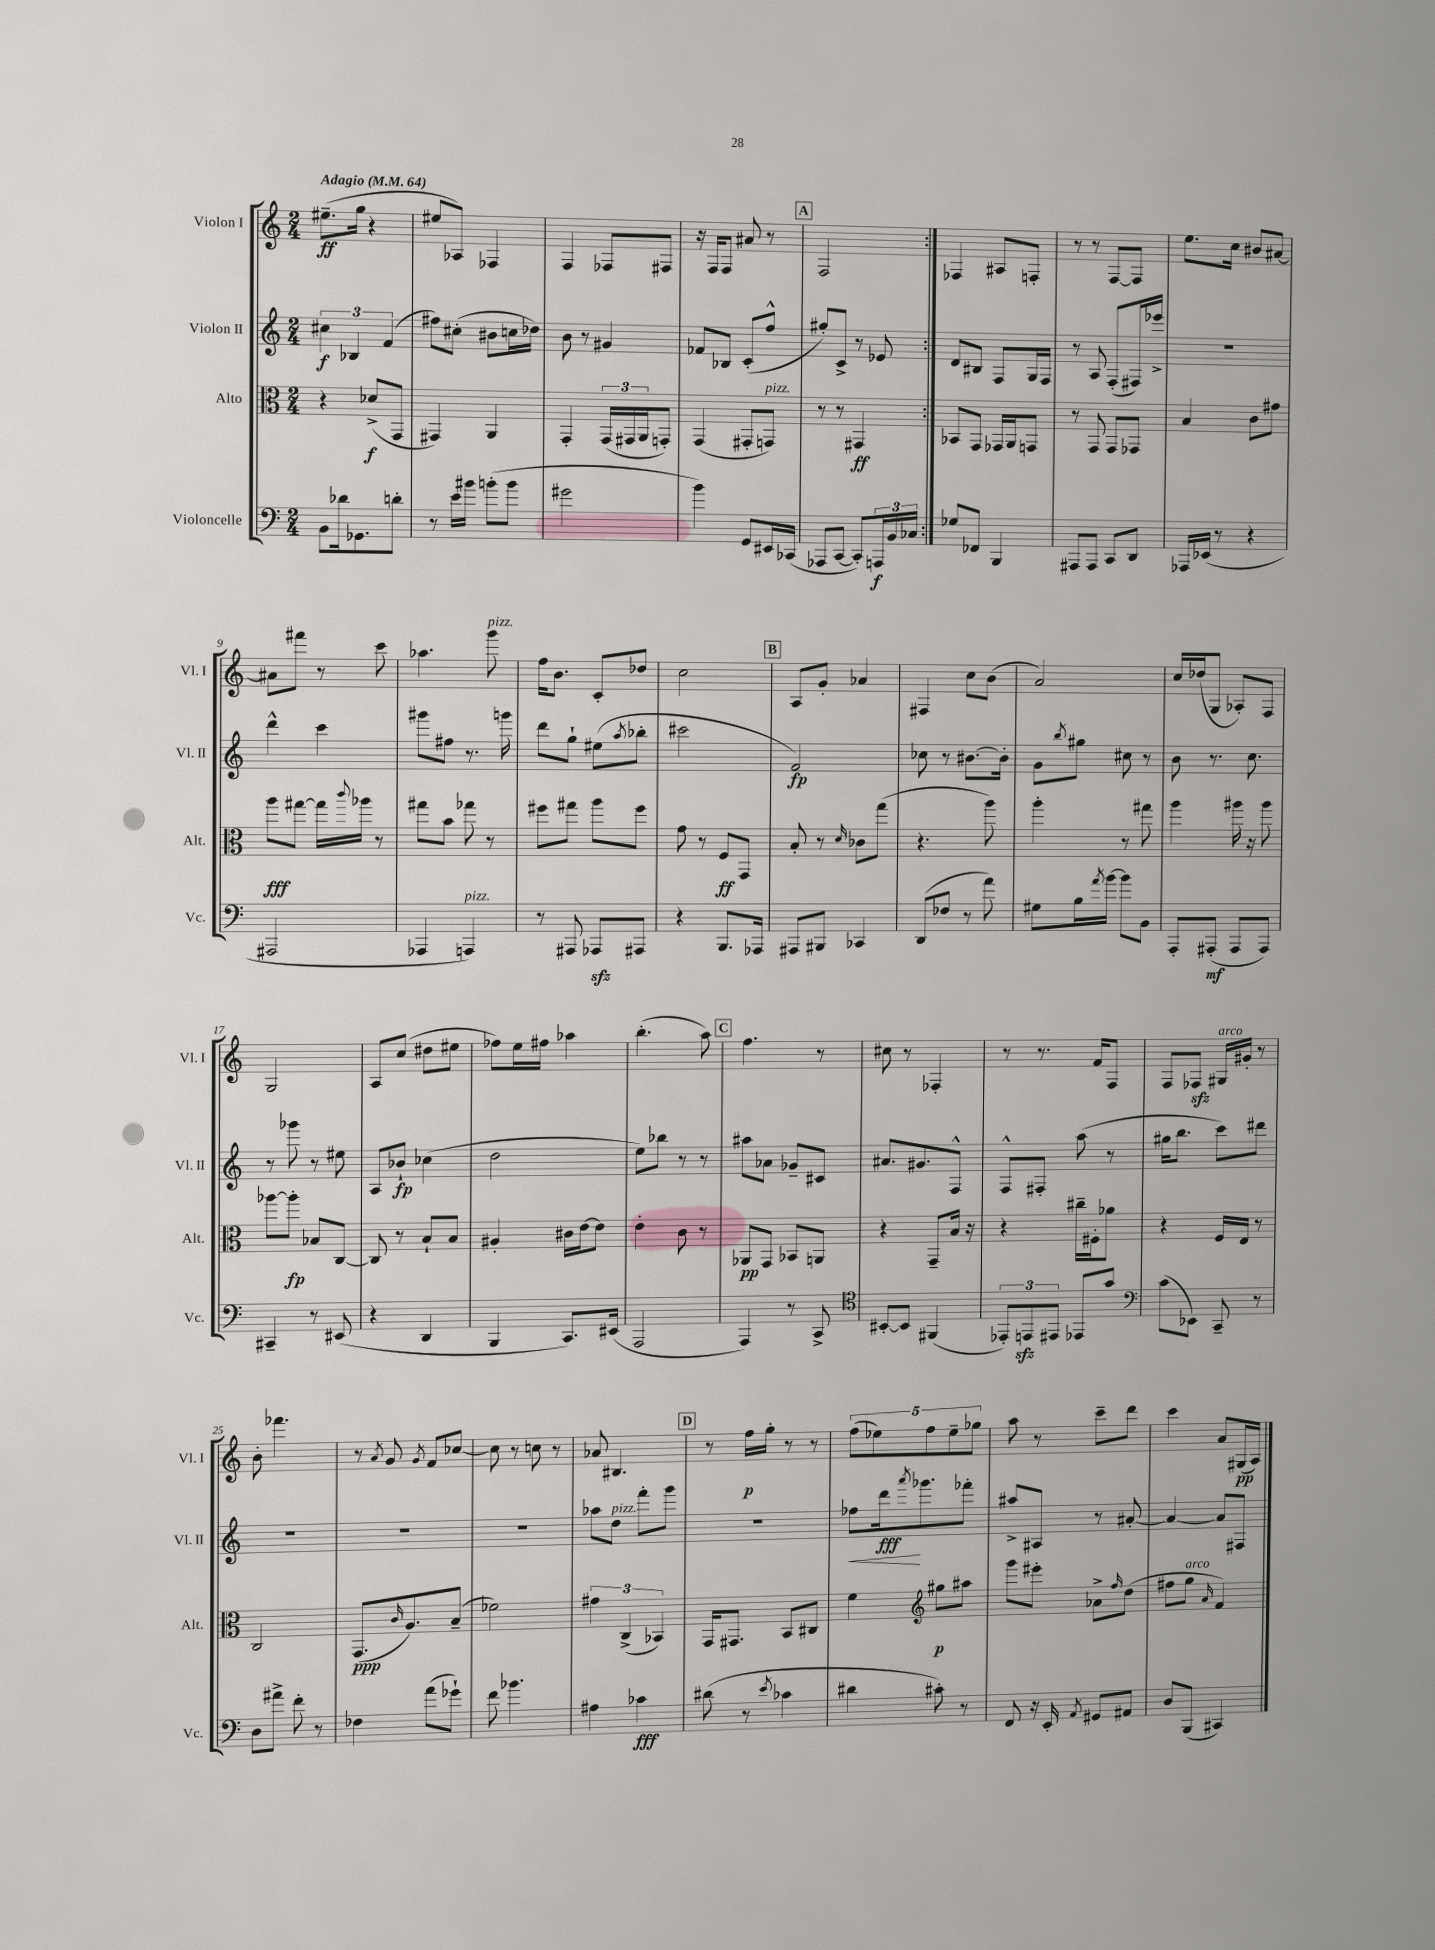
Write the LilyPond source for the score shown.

<<
\new StaffGroup <<
\new Staff = "s0" \with { instrumentName = "Violon I" shortInstrumentName = "Vl. I" } {
    \clef treble \key c \major \numericTimeSignature \time 2/4 \tempo "Adagio" 4 = 64
    \repeat volta 2 { eis''8.--\ff( g''16 r4 |
    eis''8 aes8) fes4 |
    f4 fes8 fis8 |
    r16 f16 f8 ais'8 r8 |
    \mark \markup { \box "A" } f2 | }
    fes4 ais8 f8-. |
    r8 r8 f8~ f8 |
    e''8. c''16 bis'8 ais'8~ |
    ais'8 fis'''8 r8 c'''8 |
    aes''4. g'''8^\markup { \italic "pizz." } |
    f''16 b'8. c'8-. des''8 |
    c''2 |
    \mark \markup { \box "B" } a8 g'8-. aes'4 |
    fis4 c''8 b'8( |
    a'2) |
    c''16 des''16( g8 aes8-.) f8 |
    g2 |
    a8 c''8( dis''8 eis''8 |
    fes''8) e''16 fis''16 aes''4 |
    b''4.-.( a''8) |
    \mark \markup { \box "C" } f''4. r8 |
    cis''8 r8 fes4-. |
    r8 r8. f'16 f8 |
    f8 fes8\sfz gis16^\markup { \italic "arco" } gis'16-. r8 |
    b'8-. fes'''4. |
    r8 \acciaccatura { a'8 } g'8 \acciaccatura { g'8 } f'8 ces''8~ |
    ces''8 r8 c''8 r8 |
    aes'8 bis4. |
    \mark \markup { \box "D" } r8 f''16\p g''16-. r8 r8 |
    \tuplet 5/4 { f''8( ees''8) f''8 ees''8-- ges''8 } |
    a''8 r8 c'''8-- d'''8 |
    c'''4 a'8 gis16\pp( a16) \bar "|." |
}
\new Staff = "s1" \with { instrumentName = "Violon II" shortInstrumentName = "Vl. II" } {
    \clef treble \key c \major \numericTimeSignature \time 2/4
    \repeat volta 2 { \tuplet 3/2 { cis''4\f bes4 f'4( } |
    fis''8) cis''8-.( bis'8 c''16 des''16) |
    b'8 r8 gis'4 |
    fes'8 bes8 c'8-.( f''8-^ |
    \mark \markup { \box "A" } gis''8-.) c'8-> r8 ees'8 | }
    d'8 bis8 f8 g16 f16 |
    r8 a8 f8-.( fis16) ees'''16-> |
    R2 |
    d'''4-^ c'''4 |
    gis'''8 fis''8 r8. g'''16 |
    d'''8 g''8-! eis''8( \acciaccatura { a''8 } bes''8-. |
    cis'''2 |
    \mark \markup { \box "B" } f'2\fp) |
    ces''8 r8 bis'8.~ bis'16-. |
    g'8 \acciaccatura { b''8 } gis''8 cis''8 r8 |
    b'8 r8. c''8. |
    r8 ges'''8 r8 eis''8 |
    a8 bes'8-!\fp ces''4( |
    d''2 |
    e''8) bes''8 r8 r8 |
    \mark \markup { \box "C" } ais''8 aes'8 ges'8-- cis'8 |
    ais'8. gis'8. f8-^ |
    f8-^ fis8-. a''8( r8 |
    gis''16 b''8. c'''8) dis'''8 |
    R2 |
    R2 |
    R2 |
    aes''8 d''8^\markup { \italic "pizz." } f'''8-. g'''8 |
    \mark \markup { \box "D" } R2 |
    fes''8\< d'''16\fff\! \acciaccatura { a'''8 } ges'''8. fes'''8-. |
    ais''8-> ais8 r8 ais'8~-. |
    ais'4~ ais'8 fis8 \bar "|." |
}
\new Staff = "s2" \with { instrumentName = "Alto" shortInstrumentName = "Alt." } {
    \clef alto \key c \major \numericTimeSignature \time 2/4
    \repeat volta 2 { r4 des'8->\f( g,8 |
    gis,4) a,4 |
    g,4-. \tuplet 3/2 { g,16( gis,16 a,16 } g,8-.) |
    g,4( gis,8-. g,8^\markup { \italic "pizz." }) |
    \mark \markup { \box "A" } r8 r8 gis,4\ff | }
    bes,8 g,8 ges,16 a,16 g,8 |
    r8 g,8 g,8 ges,8 |
    b4 c'8 gis'8 |
    a''8\fff gis''8~ gis''16 \appoggiatura { c'''8 } aes''16 r8 |
    gis''8 b'8 ges''8 r8 |
    fis''8 gis''8 a''8 fis''8 |
    g'8 r8 f8\ff g,8 |
    \mark \markup { \box "B" } b8-. r8 \grace { d'16 } ces'8 g''8( |
    r4. a''8) |
    a''4-. r8 gis''8 |
    a''4 ais''16 r16 ais''8 |
    aes''8~ aes''8-.\fp bes8 c8~ |
    c8 r8 b8-! b8 |
    ais4-. cis'16 e'16~ e'8 |
    e'4-. c'8 r8 |
    \mark \markup { \box "C" } aes,8\pp g,8 bes,8 a,8 |
    r4 g,8-- b16 r16 |
    r4 cis''16-- fis16-. aes'8 |
    r4 f16 e16 r8 |
    c2 |
    g,8.\ppp( \grace { c'16 } a8.) b8--( |
    fes'2) |
    \tuplet 3/2 { gis'4 c4->( bes,4) } |
    \mark \markup { \box "D" } g,16 gis,8. b,8 cis8 |
    f'4 \clef treble gis''8\p ais''8 |
    g'''8 eis'''8-. aes'8-> \grace { f''16 } d''8( |
    fis''8 g''8^\markup { \italic "arco" } \grace { a'16 } f'4) \bar "|." |
}
\new Staff = "s3" \with { instrumentName = "Violoncelle" shortInstrumentName = "Vc." } {
    \clef bass \key c \major \numericTimeSignature \time 2/4
    \repeat volta 2 { b,8 des'16 ges,8. d'8-. |
    r8 e'16 bis'16 b'8-.( b'8 |
    gis'2 |
    b'4) g,8 eis,16 ces,16( |
    \mark \markup { \box "A" } aes,,8 c,8~ c,8-.) \tuplet 3/2 { a,,16\f b,16 ces16 } | }
    ges8 fes,8 b,,4 |
    ais,,8 ais,,8 c,8 d,8 |
    aes,,16 ees,16( r8 r4 |
    ais,,2 |
    aes,,4 a,,4^\markup { \italic "pizz." }) |
    r8 ais,,8 aes,,8\sfz ais,,8 |
    r4 b,,8. aes,,16 |
    \mark \markup { \box "B" } ais,,8 bis,,8 ces,4 |
    d,8( fes8 r8 a'8) |
    gis8 b16 \acciaccatura { a'8 } b'16~ b'8 b,8 |
    a,,8-. ais,,8-.\mf( ais,,8 ais,,8) |
    cis,4-- r8 eis,8( |
    r4 d,4 |
    b,,4 c,8.) eis,16( |
    a,,2 |
    \mark \markup { \box "C" } a,,4) r8 c,8-> |
    \clef tenor bis,8~-. bis,8 fis,4( |
    \tuplet 3/2 { ees,8-.) e,8\sfz eis,8 } ees,8 g'8 |
    \clef bass c'8( ees,8) c,8-- r8 |
    d8 ais'8-> f'8-. r8 |
    fes4 a'8( ges'8-!) |
    f'8 bes'4. |
    ais4 ces'4\fff |
    \mark \markup { \box "D" } dis'8( r8 \acciaccatura { e'8 } ces'4 |
    dis'4 cis'8-.) r8 |
    f,8 r16 e,16-. \acciaccatura { a,8 } gis,8 ais,8 |
    d8 b,,8( cis,4) \bar "|." |
}
>>
>>
